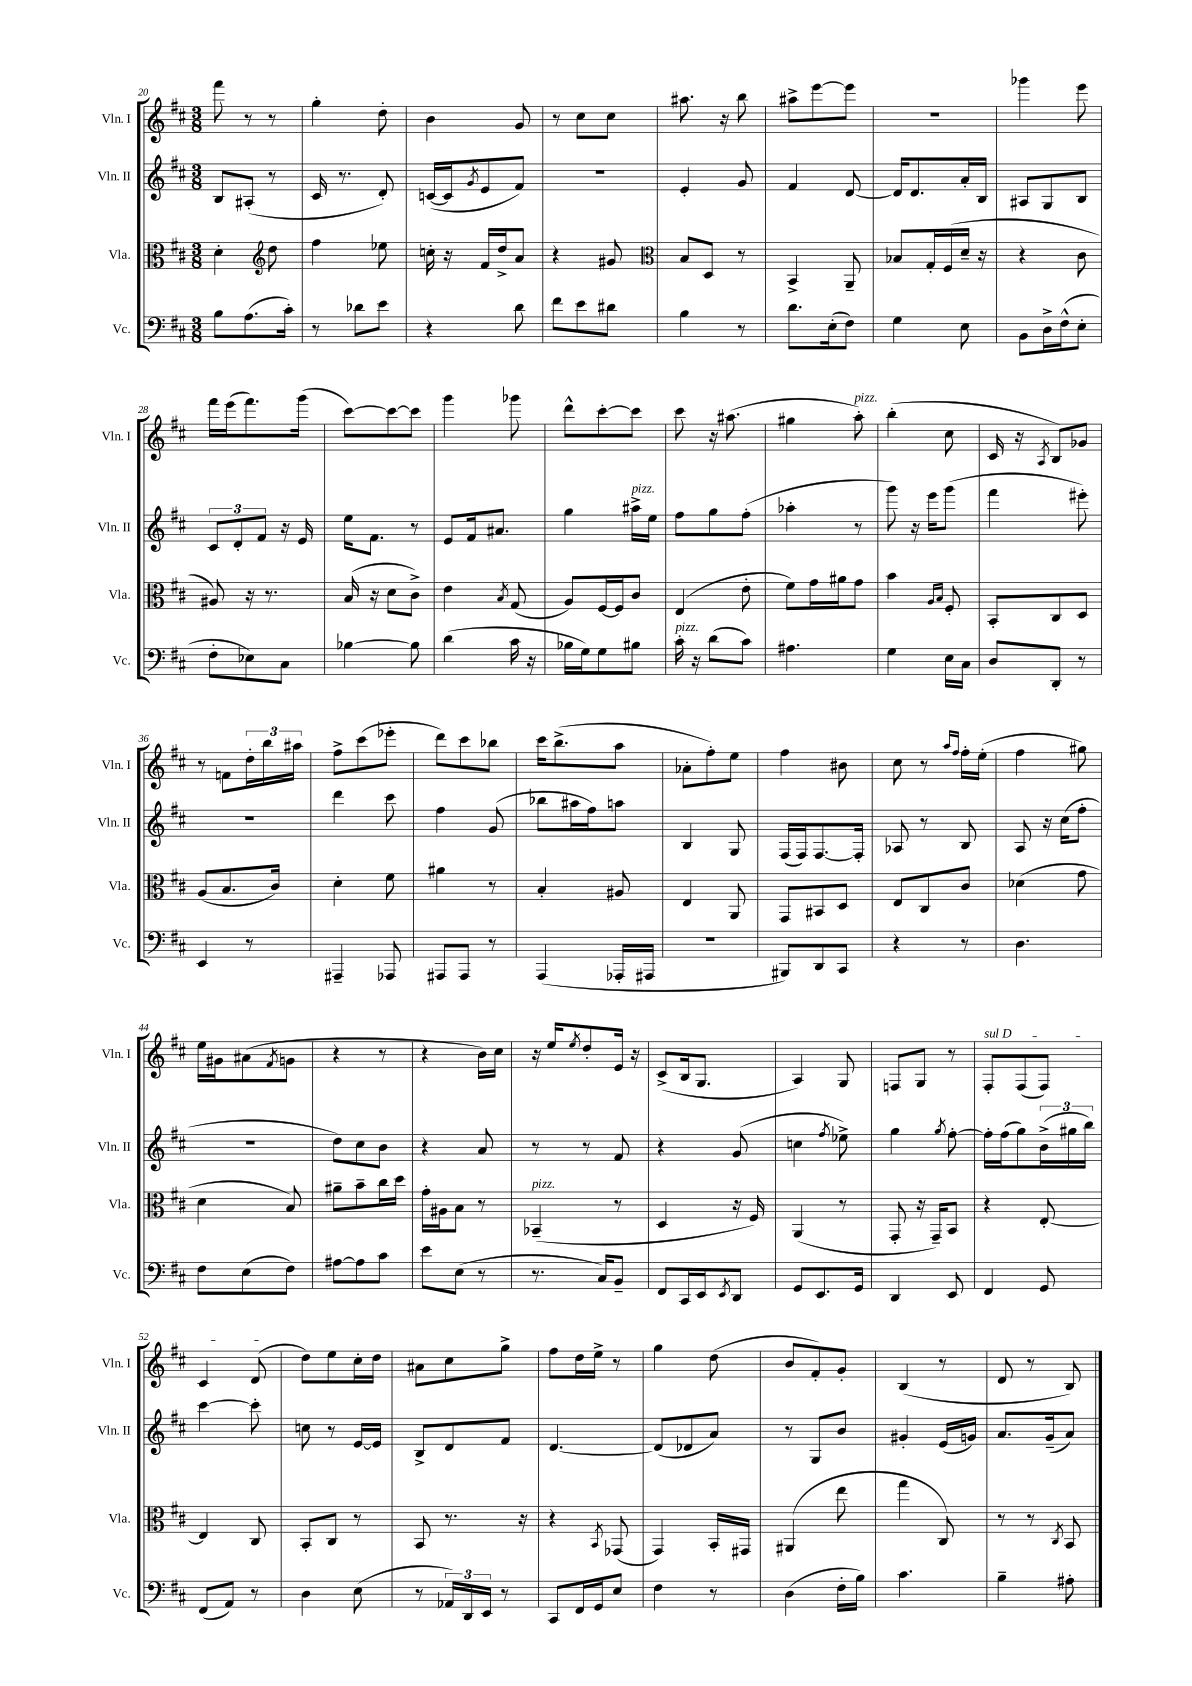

**kern	**kern	**kern	**kern
*staff4	*staff3	*staff2	*staff1
*clefF4	*clefC3	*clefG2	*clefG2
*k[f#c#]	*k[f#c#]	*k[f#c#]	*k[f#c#]
*M3/8	*M3/8	*M3/8	*M3/8
8B	4d'	8B	8fff#
(8.A	.	(8A#'	8r
*	*clefG2	*	*
.	8dd	8r	8r
16c#')	.	.	.
=	=	=	=
8r	4ff#	16c#	4gg'
.	.	8.r	.
8d-	.	.	.
8e	8ee-	8d')	8dd'
=	=	=	=
4r	16cc'	([16c	4b
.	16r	16c]	.
.	.	8qg	.
.	16f#	8e	.
.	16dd^	.	.
8d	8a	8f#)	8g
=	=	=	=
8f#	4r	4.r	8r
8e	.	.	8cc#
8d#	8g#	.	8cc#
=	=	=	=
*	*clefC3	*	*
4B	8B	4e'	8.aa#
.	8D	.	.
.	.	.	16r
8r	8r	8g	8bb
=	=	=	=
8.d	4BB^	4f#	8aa#^
.	.	.	[8eee
(16E'	.	.	.
8F#)	8AA~	[8d	8eee]
=	=	=	=
4G	8B-	16d]	4.r
.	.	8.d	.
.	16G'	.	.
.	(16F#	.	.
8E	16d~	16a'	.
.	16r	16B	.
=	=	=	=
8BB	4r	8A#	4ggg-
16D^	.	8G	.
(16F#^^	.	.	.
8E'	8c#	8B	8eee
=	=	=	=
8F#'	8A#)	12c#	16fff#
.	.	.	(16eee
.	.	12d'	.
8E-)	16r	.	8.fff#)
.	.	12f#	.
.	8.r	.	.
8C#	.	16r	.
.	.	16e	(16ggg
=	=	=	=
[4B-	(16B	16ee	[8ccc#)
.	16r	8.f#	.
.	8d	.	8ccc#_
8B-]	8c#^)	8r	8ccc#]
=	=	=	=
(4d	4e	8e	4ggg
.	.	16f#	.
.	.	8.a#	.
.	8qB	.	.
16c#	(8G	.	8ggg-
16r	.	.	.
=	=	=	=
16B-	8A)	4gg	8ddd^^
16G)	.	.	.
8G	[16F#	.	[8ccc#'
.	16F#]	.	.
8B#	8c#	16aa#^	8ccc#]
.	.	16ee	.
=	=	=	=
16c#'	(4E	8ff#	8ccc#
16r	.	.	.
(8d	.	8gg	16r
.	.	.	(8.aa#
8c#)	8e'	(8ff#'	.
=	=	=	=
4.A#	8f#)	4aa-'	4gg#
.	16g	.	.
.	16a#	.	.
.	8g	8r	8aa')
=	=	=	=
4G	4b	8ggg)	(4bb'
.	.	16r	.
.	.	16eee	.
.	16qqA	.	.
.	16qqB	.	.
16E	8F#'	(8ggg	8cc#
16C#	.	.	.
=	=	=	=
8D	8BB'	4fff#	16c#
.	.	.	16r
.	.	.	8qA
8DD'	8C#	.	8B)
8r	8D	8eee#')	8g-
=	=	=	=
4EE	(8A	4.r	8r
.	8.B	.	8f
8r	.	.	24dd'
.	.	.	24bb
.	16c#)	.	.
.	.	.	24aa#
=	=	=	=
4AAA#~	4d'	4ddd	8ff#^
.	.	.	(8ccc#
8AAA-	8f#	8ccc#	8eee-'
=	=	=	=
8AAA#	4a#	4ff#	8ddd)
8AAA#	.	.	8ccc#
8r	8r	(8g	8bb-
=	=	=	=
(4AAA	4B'	8bb-	16ccc#
.	.	.	(8.bb^
.	.	16aa#	.
.	.	16ff#)	.
16AAA-'	8A#	8aa	8aa
16AAA#	.	.	.
=	=	=	=
4.r	4E	4B	8a-'
.	.	.	8ff#')
.	8AA	8G	8ee
=	=	=	=
8BBB#)	8GG	(16F#	4ff#
.	.	16F#)	.
8DD	8BB#	[8.F#	.
8CC#	8D	.	8b#
.	.	16F#']	.
=	=	=	=
4r	8E	8A-	8cc#
.	8C#	8r	8r
.	.	.	16qqaa
.	.	.	16qqff#
8r	8c#	8B	16ff#'
.	.	.	(16ee'
=	=	=	=
4.D	(4d-	8A	4ff#
.	.	16r	.
.	.	(16cc#	.
.	8g	8ff#'	8gg#)
=	=	=	=
8F#	4d	4.r	16ee
.	.	.	16g#
(8E	.	.	(8a#
.	.	.	8qf#
8F#)	8B)	.	8g
=	=	=	=
[8A#	8a#~	8dd)	4r
8A#]	8b~	8cc#	.
8c#	16cc#	8b	8r
.	16dd	.	.
=	=	=	=
8e	16g'	4r	4r
.	16A#	.	.
(8E	8B	.	.
8r	8r	8a	16b)
.	.	.	16cc#
=	=	=	=
8.r	(4BB-~	8r	16r
.	.	.	16ee
.	.	.	8qee
.	.	8r	8dd'
16C#)	.	.	.
8BB~	8r	8f#	16e
.	.	.	16r
=	=	=	=
8FF#	4D	4r	(8c#^
16CC#	.	.	16B
16EE	.	.	8.G
8qEE	.	.	.
8DD	16r	(8g	.
.	16F#)	.	.
=	=	=	=
8GG	(4AA	4cc	4A)
8.EE	.	.	.
.	.	8qff#	.
.	8r	8ee-^)	8G
16GG	.	.	.
=	=	=	=
4DD	8GG'	4gg	8F
.	16r	.	8G
.	16GG~)	.	.
.	.	8qgg	.
8EE	8BB	[8ff#'	8r
=	=	=	=
4FF#	4r	16ff#']	8F#'
.	.	(16ff#	.
.	.	8gg)	(8F#
8GG	[8E'	(24b^	8F#)
.	.	24gg#	.
.	.	24bb)	.
=	=	=	=
(8FF#	4E]	[4ccc#	4c#
8AA)	.	.	.
8r	8C#	8ccc#']	(8d
=	=	=	=
4D	8BB'	8cc	8dd)
.	8C#	8r	8ee
(8E	8r	[16e	16cc#'
.	.	16e]	16dd
=	=	=	=
8r	8BB	8B^	8a#
24AA-)	8.r	8d	8cc#
24DD	.	.	.
24EE	.	.	.
8r	.	8f#	8gg^
.	16r	.	.
=	=	=	=
8CC#	4r	[4.d	8ff#
16FF#	.	.	16dd
16GG	.	.	16ee^
.	8qBB	.	.
8E	(8GG-	.	8r
=	=	=	=
4F#	4GG)	(8d]	4gg
.	.	8d-	.
8r	16BB'	8a)	(8dd
.	16GG#	.	.
=	=	=	=
(4D	(4AA#	8r	8b
.	.	8G	8f#')
16F#'	8ee	8b	8g'
16B)	.	.	.
=	=	=	=
4.c#	4gg	4g#'	(4B
.	8C#)	(16e	8r
.	.	16g)	.
=	=	=	=
4B~	8r	8.a	8d
.	8r	.	8r
.	.	(16g~	.
.	8qC#	.	.
8A#'	8BB	8a)	8B)
==	==	==	==
*-	*-	*-	*-
